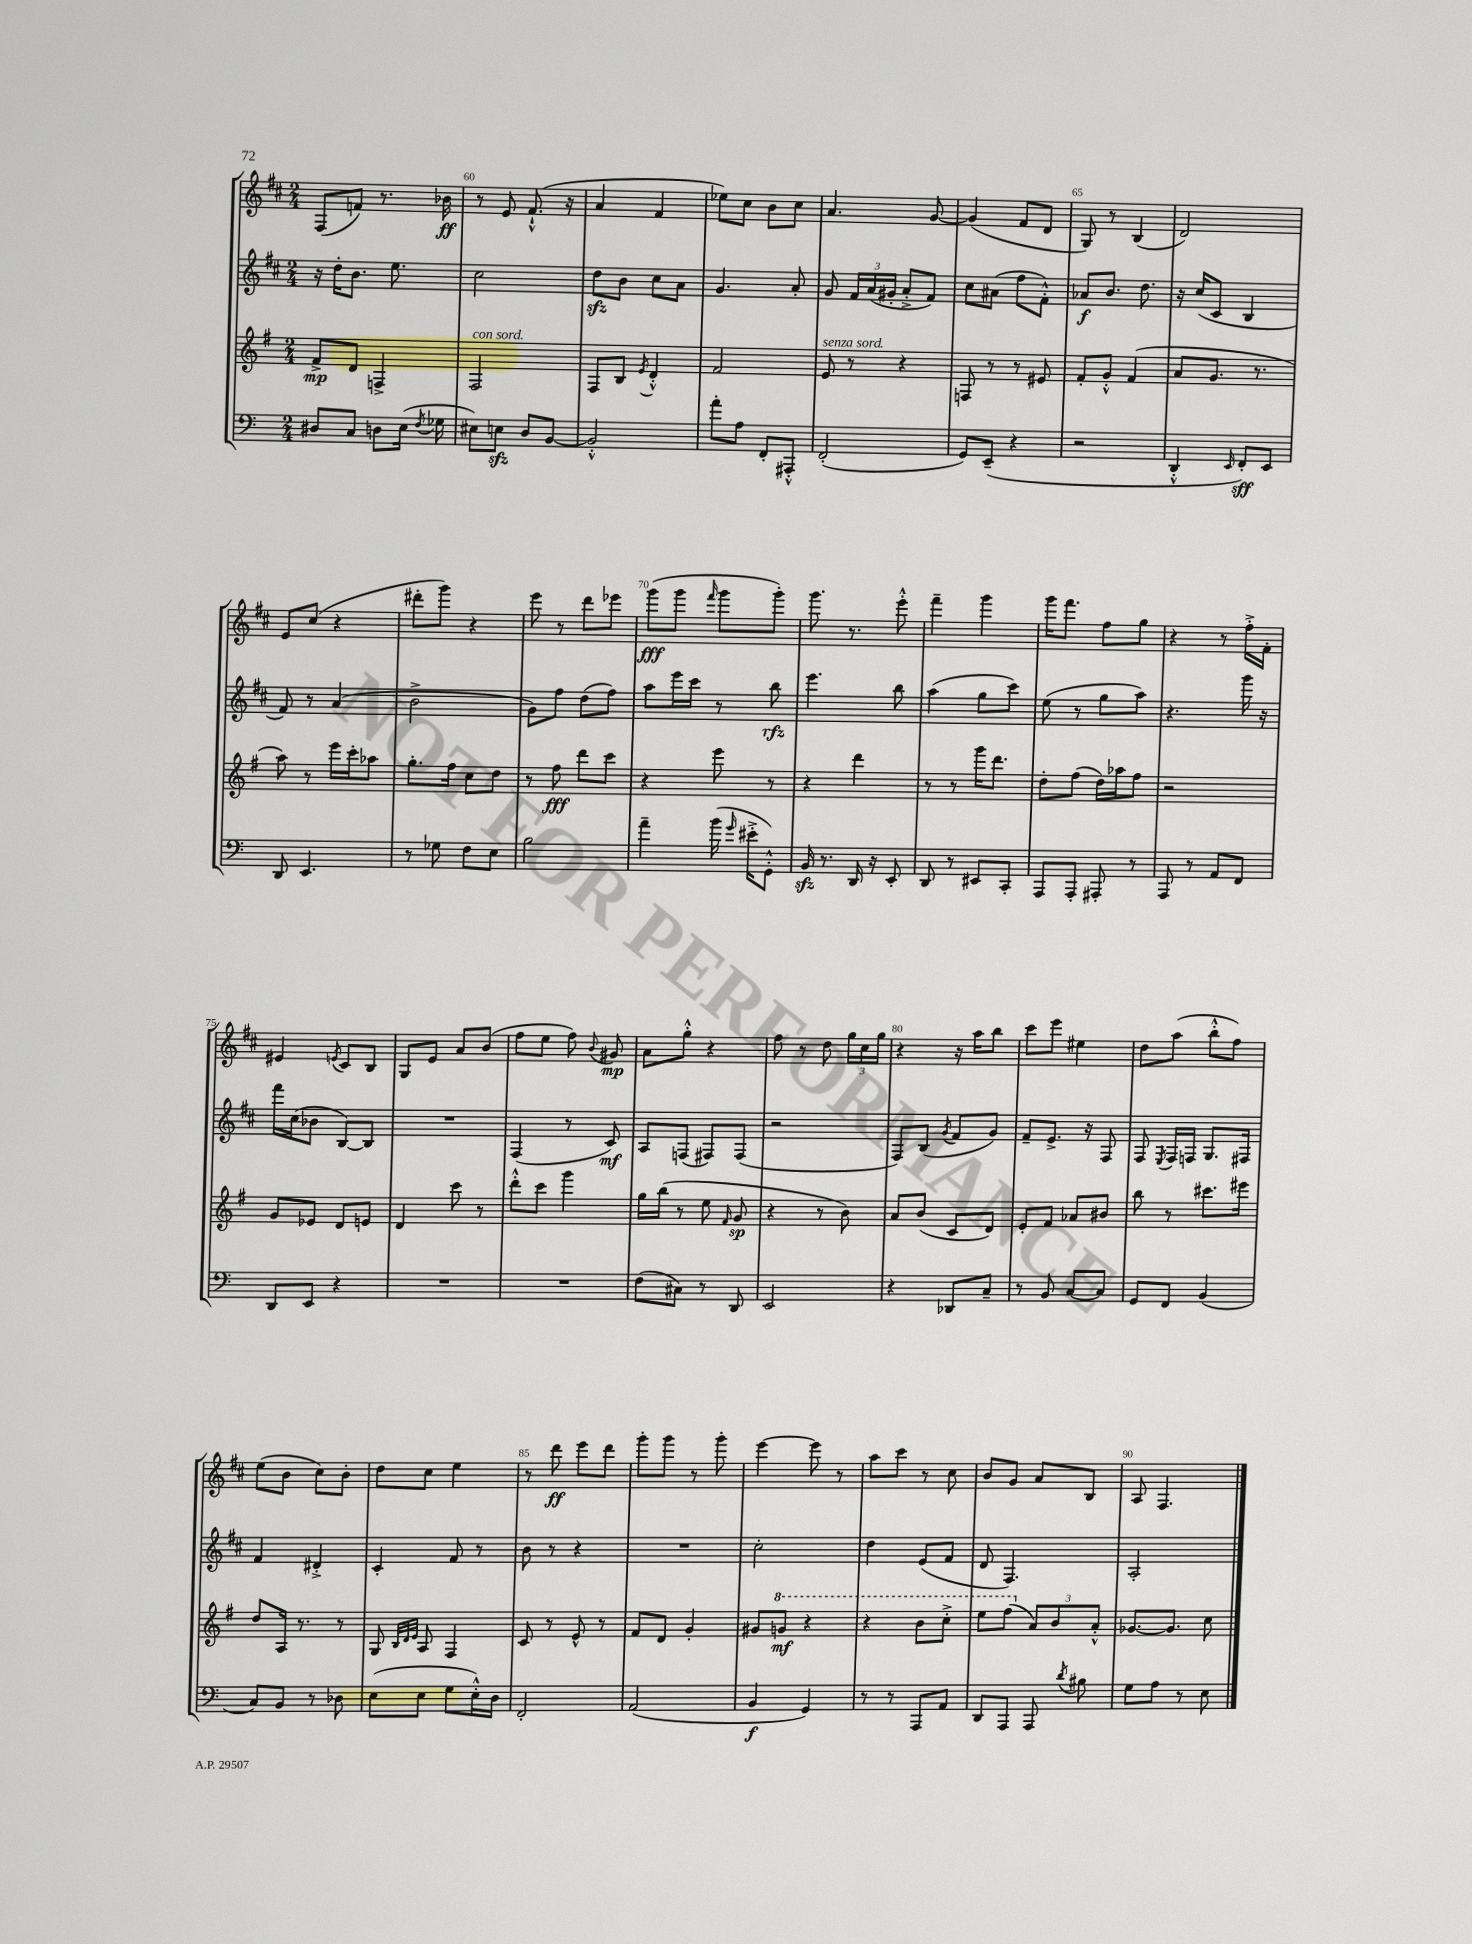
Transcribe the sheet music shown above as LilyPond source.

<<
\new StaffGroup <<
\new Staff = "s0" {
    \clef treble \key d \major \numericTimeSignature \time 2/4
    \autoBeamOff fis8[( f'8]) r8. bes'16\ff |
    r8 e'8 fis'8.-!-^( r16 |
    a'4 fis'4 |
    ees''8[) cis''8] b'8[ cis''8] |
    a'4. g'8~ |
    g'4( fis'8[ d'8] |
    g8) r8 b4( |
    d'2) |
    e'8[ cis''8]( r4 |
    dis'''8[-. g'''8]) r4 |
    e'''8 r8 d'''8[ ees'''8] |
    g'''8[\fff( g'''8] \grace { fis'''16 } g'''8[ g'''8]-.) |
    g'''8. r8. e'''8-.-^ |
    fis'''4-- g'''4 |
    g'''16[ fis'''8.] fis''8[ g''8] |
    r4 r8 fis''16[-.-> fis'16]-. |
    eis'4 \acciaccatura { e'8 } cis'8[ b8] |
    g8[ e'8] a'8[ b'8]( |
    fis''8[ e''8] fis''8) \appoggiatura { b'8 } gis'8\mp |
    a'8[ g''8]-.-^ r4 |
    fis''8 r8 d''8 \tuplet 3/2 { g''16[ cis''16 g''16] } |
    r4 r16 a''16[ b''8] |
    cis'''8[ e'''8] eis''4 |
    d''8[ a''8]( b''8[-.-^ fis''8]) |
    e''8[( b'8] cis''8[) b'8]-. |
    d''8[ cis''8] e''4 |
    r8 d'''8\ff e'''8[ d'''8] |
    g'''8[-. g'''8] r8 g'''8-. |
    e'''4~ e'''8 r8 |
    a''8[ cis'''8] r8 cis''8 |
    b'8[ g'8] a'8[ b8] |
    a8 fis4. \bar "|." |
}
\new Staff = "s1" {
    \clef treble \key d \major \numericTimeSignature \time 2/4
    \autoBeamOff r16 d''16[-. b'8.] e''8. |
    cis''2 |
    d''8[\sfz b'8] cis''8[ a'8] |
    g'4. a'8-. |
    g'8 \tuplet 3/2 { fis'16[ a'16( gis'16]-. } a'8[-.-> fis'8]) |
    cis''8[ ais'8]( fis''8[ fis'8]-.-^) |
    aes'8[\f b'8.] d''8. |
    r16 cis''16[( cis'8] b4 |
    fis'8) r8 a'4( |
    b'2-> |
    g'8[) fis''8] d''8[( fis''8]) |
    a''8[ e'''16 cis'''16] r8 b''8\rfz |
    e'''4. b''8 |
    a''4( g''8[ cis'''8]) |
    e''8( r8 g''8[ a''8]) |
    r4. g'''16 r16 |
    fis'''16[ cis''16( bes'8] b8[~) b8] |
    R2 |
    fis4( r8 cis'8\mf) |
    a8[ f8]( fis8[) fis8]( |
    r2 |
    fis8[) b8]( \acciaccatura { g'8 } fis'8[ g'8]) |
    fis'8[-- e'8.]-> r16 fis8 |
    fis8 \acciaccatura { e8 } fis16[ f16] g8.[ fis16] |
    fis'4 dis'4-.-> |
    cis'4-. fis'8 r8 |
    b'8 r8 r4 |
    R2 |
    cis''2-. |
    d''4 e'8[( fis'8] |
    d'8 fis4.) |
    a2-. \bar "|." |
}
\new Staff = "s2" {
    \clef treble \key g \major \numericTimeSignature \time 2/4
    \autoBeamOff fis'8[->\mp d'8] f4-> |
    fis2^\markup { \italic "con sord." } |
    fis8[ b8] \acciaccatura { e'8 } d'4-.-^ |
    fis'2 |
    e'8^\markup { \italic "senza sord." } r8 r4 |
    f8 r8 r8 eis'8 |
    fis'8[-. g'8]-.-^ fis'4( |
    a'8[ g'8.] r8. |
    a''8) r8 e'''16[ c'''16-. aes''8] |
    g''8.[-. fis''16] c''8[ d''8] |
    r8 fis''8\fff d'''8[ c'''8] |
    r4 e'''8 r8 |
    r4 d'''4 |
    r8 r8 g'''16[ d'''8.] |
    d''8[-. fis''8]( d''16[) aes''16 fis''8] |
    r2 |
    g'8[ ees'8] d'8[ e'8] |
    d'4 c'''8 r8 |
    d'''8[-.-^ c'''8] g'''4 |
    g''16[ b''16]( r8 e''8 \grace { fis'16 } g'8\sp |
    r4 r8 b'8) |
    a'8[ b'8]( c'8[ d'8]) |
    e'8[-. fis'8] aes'8[ bis'8] |
    b''8 r8 cis'''8.[ eis'''16] |
    d''8[ a16] r8. r8 |
    g8 \grace { b32[ d'32 e'32] } a8 fis4 |
    c'8 r8 e'8-^ r8 |
    fis'8[ d'8] g'4-. |
    gis'8[ \ottava #1 g''!8]\mf r4 |
    r4 b''8[ c'''8]-.-> |
    e'''8[ fis'''8]( \ottava #0 \tuplet 3/2 { a'8[) b'8 a'8]-.-^ } |
    ges'8.[~ ges'8.] c''8 \bar "|." |
}
\new Staff = "s3" {
    \clef bass \key c \major \numericTimeSignature \time 2/4
    \autoBeamOff dis8[ c8] d8[ e16]( \acciaccatura { f8 } ges16 |
    eis8[) e8]\sfz d8[ b,8]~ |
    b,2-.-^ |
    a'8[-. a8] f,8[-. ais,,8]-.-^ |
    f,2-.( |
    g,8[) e,8]--( r4 |
    r2 |
    d,4-.-^ \grace { e,16 } f,8[-.\sff) e,8] |
    d,8 e,4. |
    r8 ges8 f8[ e8] |
    b2 |
    a'4-- b'16( \grace { g'16 } eis'16[-.-> g,8]-.-^) |
    b,16\sfz r8. d,16 r16 e,8-. |
    d,8 r8 eis,8[ c,8]-. |
    a,,8[ a,,8]-. ais,,8-. r8 |
    a,,8 r8 a,8[ f,8] |
    d,8[ e,8] r4 |
    R2 |
    R2 |
    f8[( cis8]) r8 d,8 |
    e,2 |
    r4 des,8[ c8]-- |
    r8 b,8 c8[~ c8] |
    g,8[ f,8] b,4( |
    c8[) b,8] r8 des8 |
    e8[( e8] g8[ e16-.-^) d16] |
    f,2-. |
    a,2( |
    b,4\f g,4) |
    r8 r8 a,,8[ a,8] |
    d,8[ a,,8] a,,8 \acciaccatura { d'8 } bis8 |
    g8[ a8] r8 e8 \bar "|." |
}
>>
>>
\layout { \context { \Score currentBarNumber = #59 \override BarNumber.break-visibility = ##(#f #t #t) barNumberVisibility = #(every-nth-bar-number-visible 5) } }
